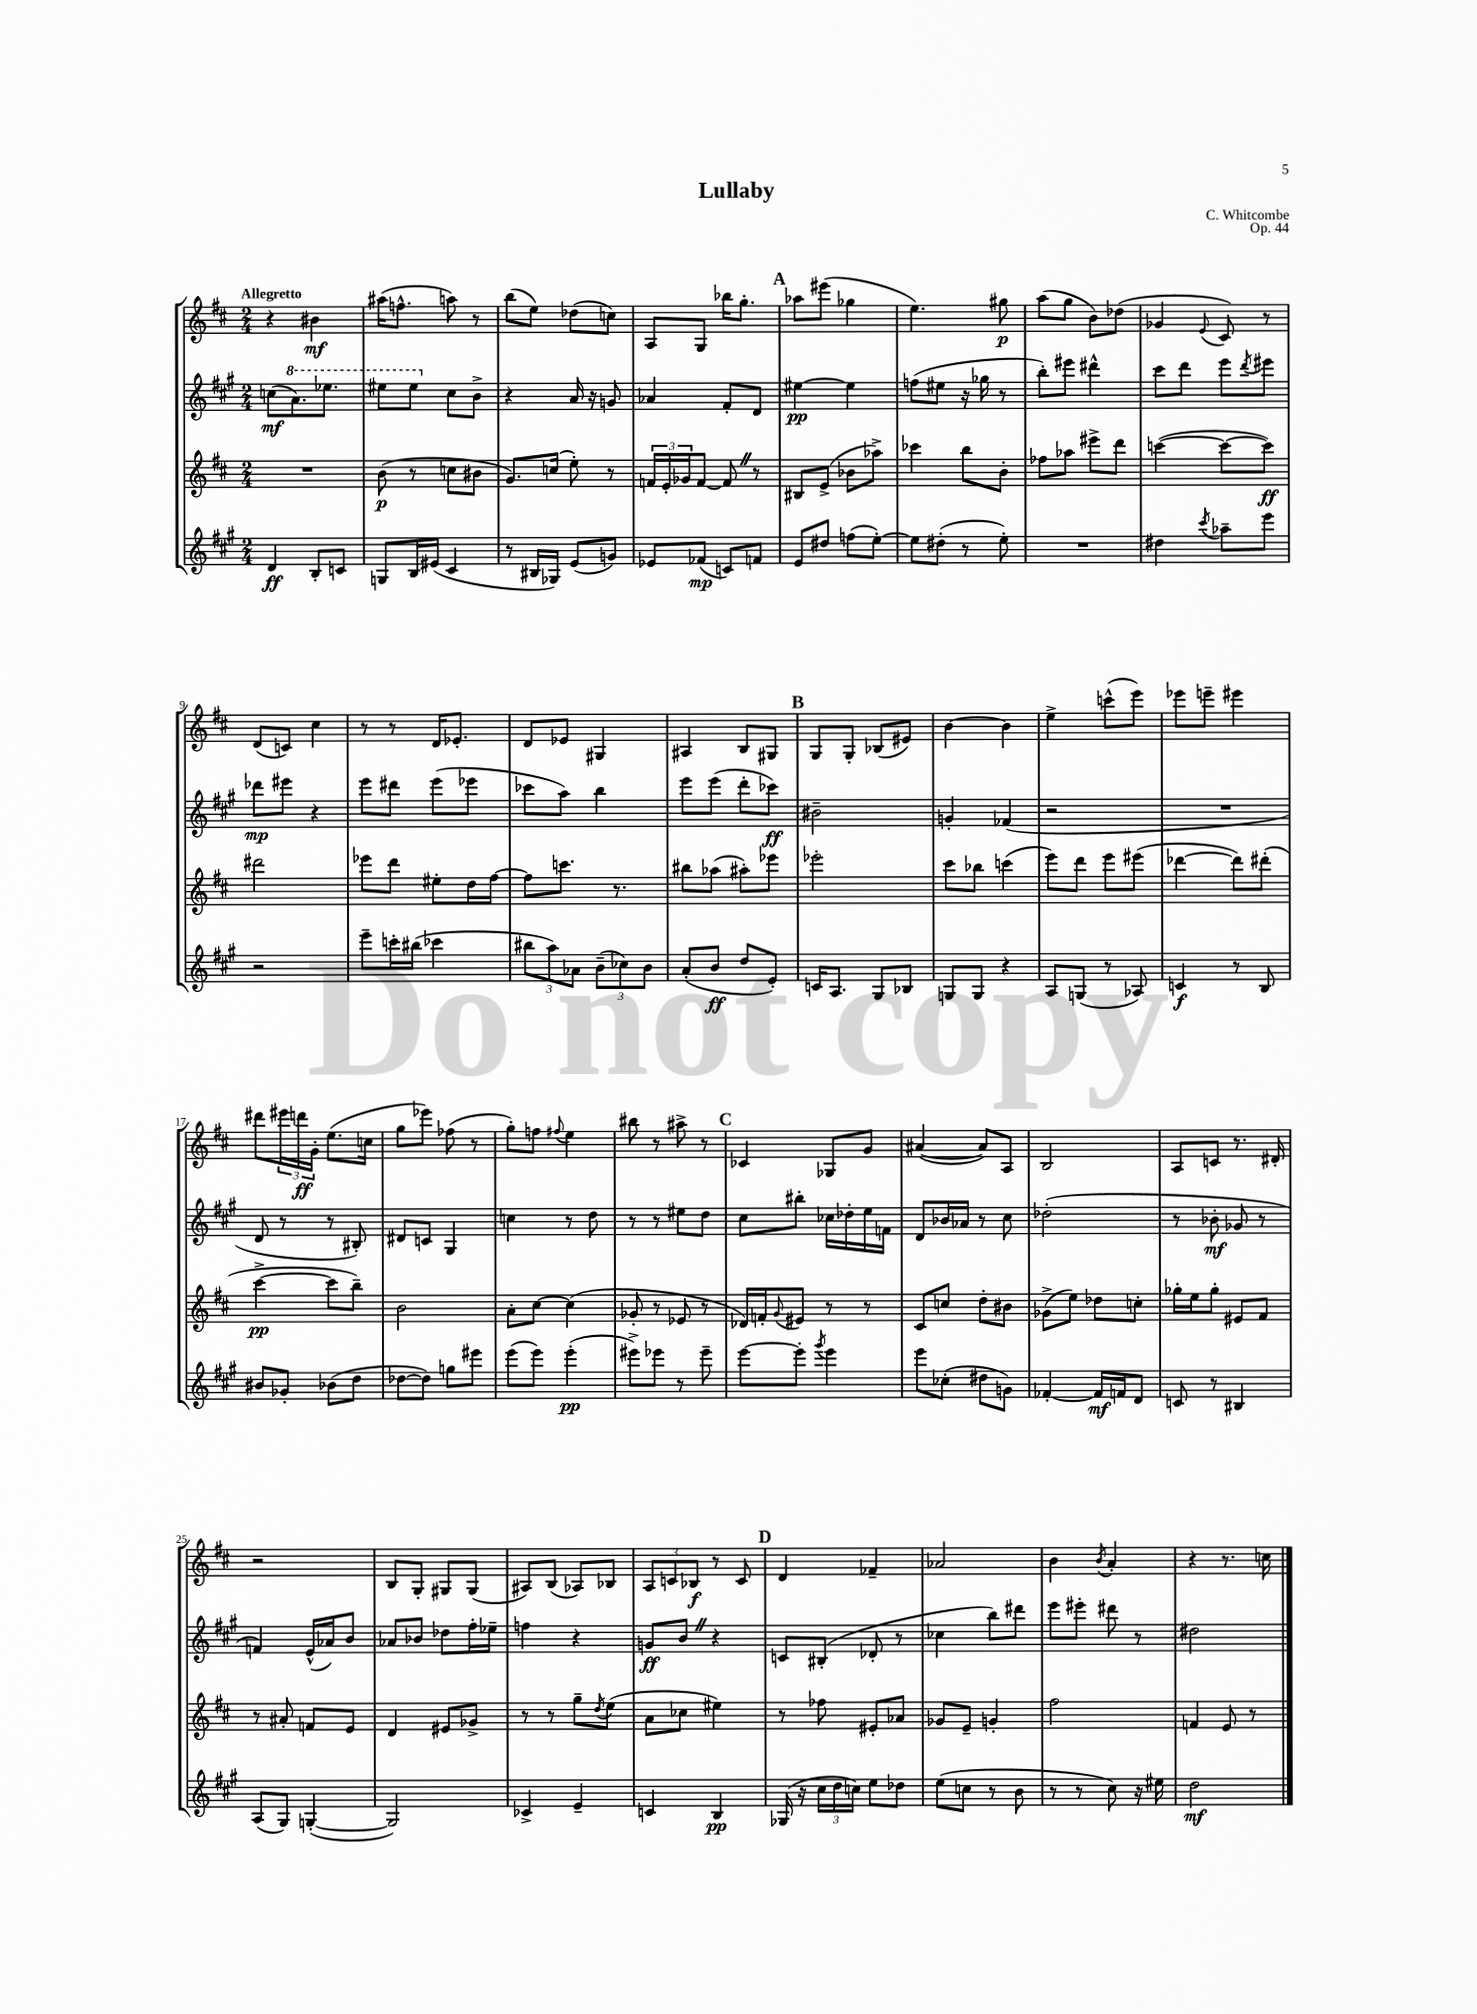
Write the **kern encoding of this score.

**kern	**kern	**kern	**kern
*staff4	*staff3	*staff2	*staff1
*clefG2	*clefG2	*clefG2	*clefG2
*k[f#c#g#]	*k[f#c#]	*k[f#c#g#]	*k[f#c#]
*M2/4	*M2/4	*M2/4	*M2/4
4d	2r	(8cc	4r
.	.	8.aa)	.
8B'	.	.	4b#
.	.	8.eee-	.
8c	.	.	.
=	=	=	=
8G	(8b	8eee#	(16aa#
.	.	.	8.ff^^
16B	8r	8eee#	.
(16e#	.	.	.
4c#	8cc	8cc#	8aa)
.	8b#	8b^	8r
=	=	=	=
8r	8.g)	4r	(8bb
16B#	.	.	8ee)
16G-)	(16cc	.	.
(8e	8ee')	16a	(8dd-
.	.	16r	.
8g)	8r	8g	8cc)
=	=	=	=
8e-	24f	4a-	8A
.	24e'	.	.
.	24g-	.	.
(8f-	[8f	.	8G
8c)	8f]	8f#'	16bb-
.	.	.	8.gg'
8f	8r	8d	.
=	=	=	=
8e	8B#	[4ee#	8aa-
8dd#	(8e^	.	(8eee#
(8ff	8b-	4ee#]	4gg-
[8ee')	8aa-^)	.	.
=	=	=	=
8ee]	4ccc-	(8ff	4.ee)
(8dd#'	.	8ee#	.
8r	8bb	16r	.
.	.	16gg-	.
8ee')	8b'	8r	8gg#
=	=	=	=
2r	8ff-	8bb')	(8aa
.	8aa-	8eee#	8gg
.	8eee#^	4ddd#^^	8b)
.	8ddd	.	(8dd-
=	=	=	=
4dd#	([4ccc	8ccc#	4g-
.	.	8ddd	.
8qccc#	.	.	8qqe
8aa-~	8ccc_	8eee	8c#)
.	.	8qddd	.
8eee	8ccc])	8eee#	8r
=	=	=	=
2r	2ddd#	8ddd-	(8d
.	.	8eee#	8c)
.	.	4r	4cc#
=	=	=	=
8eee~	8eee-	8eee	8r
16ccc'	8ddd	8ddd#	8r
(16bb#	.	.	.
4ccc-	8ee#'	(8eee	16d
.	.	.	8.e-'
.	16dd	8eee-	.
.	[16ff#	.	.
=	=	=	=
12bb#	8ff#]	8ccc-	8d
12aa)	.	.	.
.	8.ccc	8aa)	8e-
12a-	.	.	.
(12b~	.	4bb	4G#
.	8.r	.	.
12cc-)	.	.	.
12b	.	.	.
=	=	=	=
(8a'	8bb#	8eee	4A#
8b	(8aa-	(8eee	.
8dd	8aa#')	8ddd'	8B
8e')	8eee-	8ccc-)	8G#
=	=	=	=
16c	2eee-'	2b#~	8G
8.A	.	.	.
.	.	.	8G'
8G#	.	.	(8B-
8B-	.	.	8e#)
=	=	=	=
8G	8ccc#	4g'	[4b
8G	8bb-	.	.
4r	(4ccc	(4f-	4b]
=	=	=	=
8A	8eee)	2r	4ee^
(8G	8ddd	.	.
8r	8eee	.	(8ccc^^
8A-)	(8eee#	.	8eee)
=	=	=	=
4c	[4ddd-	2r	8eee-
.	.	.	8eee~
8r	8ddd-])	.	4eee#
8B	(8ddd#'	.	.
=	=	=	=
8b#	[4ccc#^	8d	8ddd#
8g-'	.	8r	24eee#
.	.	.	24ddd
.	.	.	24g'
(8b-	8ccc#]	8r	(8.ee
8dd	8bb~)	8B#')	.
.	.	.	16cc
=	=	=	=
[8dd-	2b	8d#	8gg
8dd-])	.	8c	8eee-)
8gg	.	4G#	(8ff-
8eee#	.	.	8r
=	=	=	=
(8eee	8a'	4cc	8gg')
8eee)	[8cc#	.	8ff
.	.	.	8qqff#
(4eee'	(4cc#]	8r	4ee
.	.	8dd	.
=	=	=	=
8eee#^)	8g-'	8r	8bb#
8eee-	8r	8r	8r
8r	8e-	8ee#	8aa#^
8eee-~	8r	8dd	8r
=	=	=	=
[8eee	16d-)	8cc#	4c-
.	16f'	.	.
.	8qqg	.	.
8eee']	8e#	8bb#'	.
8qggg#	.	.	.
4eee	8r	16cc-	8G-
.	.	16dd-'	.
.	8r	16ee	8g
.	.	16f	.
=	=	=	=
8eee	8c#	8d	([4a#
(8cc-'	8cc	16b-	.
.	.	16a-	.
8dd#	8dd'	8r	8a#])
8g)	8b#	8cc#	8A
=	=	=	=
[4f-'	(8g-^	(2dd-'	2B
.	8ee)	.	.
16f-]	8dd-	.	.
16f	.	.	.
8d	8cc'	.	.
=	=	=	=
8c	16gg-'	8r	8A
.	16ee	.	.
8r	8gg-'	8b-'	8c
4B#	8e#	8g-	8.r
.	8f#	8r	.
.	.	.	16d#'
=	=	=	=
(8A	8r	4f)	2r
8G#)	8a#'	.	.
([4G'	8f	(16e^^	.
.	.	16a-)	.
.	8e	8b	.
=	=	=	=
2G])	4d	8a-	8B
.	.	8b-	8G'
.	8e#	8dd-	8G#
.	8g-^	16ff#'	(8G#
.	.	16ee-~	.
=	=	=	=
4c-^	8r	4ff	8A#)
.	8r	.	(8B
4e~	8gg~	4r	8A-)
.	8qdd	.	.
.	(8ee	.	8B-
=	=	=	=
4c	8a	8g	12A
.	.	.	12c
.	8cc-	8b	.
.	.	.	12B-
4B	4ee#)	4r	8r
.	.	.	8c
=	=	=	=
(16G-	8r	8c	4d
16r	.	.	.
24cc#	8ff-	(8B#'	.
24dd	.	.	.
24cc)	.	.	.
8ee	8e#'	8d-'	4f-~
8dd-	8a-	8r	.
=	=	=	=
(8ee	8g-	4cc-	2a-
8cc	8e~	.	.
8r	4g'	8bb)	.
8b	.	8ddd#	.
=	=	=	=
8r	2ff#	8eee	4b
8r	.	8eee#'	.
.	.	.	8qb
8cc#)	.	8ddd#	4a'
16r	.	8r	.
16ee#	.	.	.
=	=	=	=
2dd	4f	2dd#	4r
.	8e	.	8.r
.	8r	.	.
.	.	.	16cc
==	==	==	==
*-	*-	*-	*-
